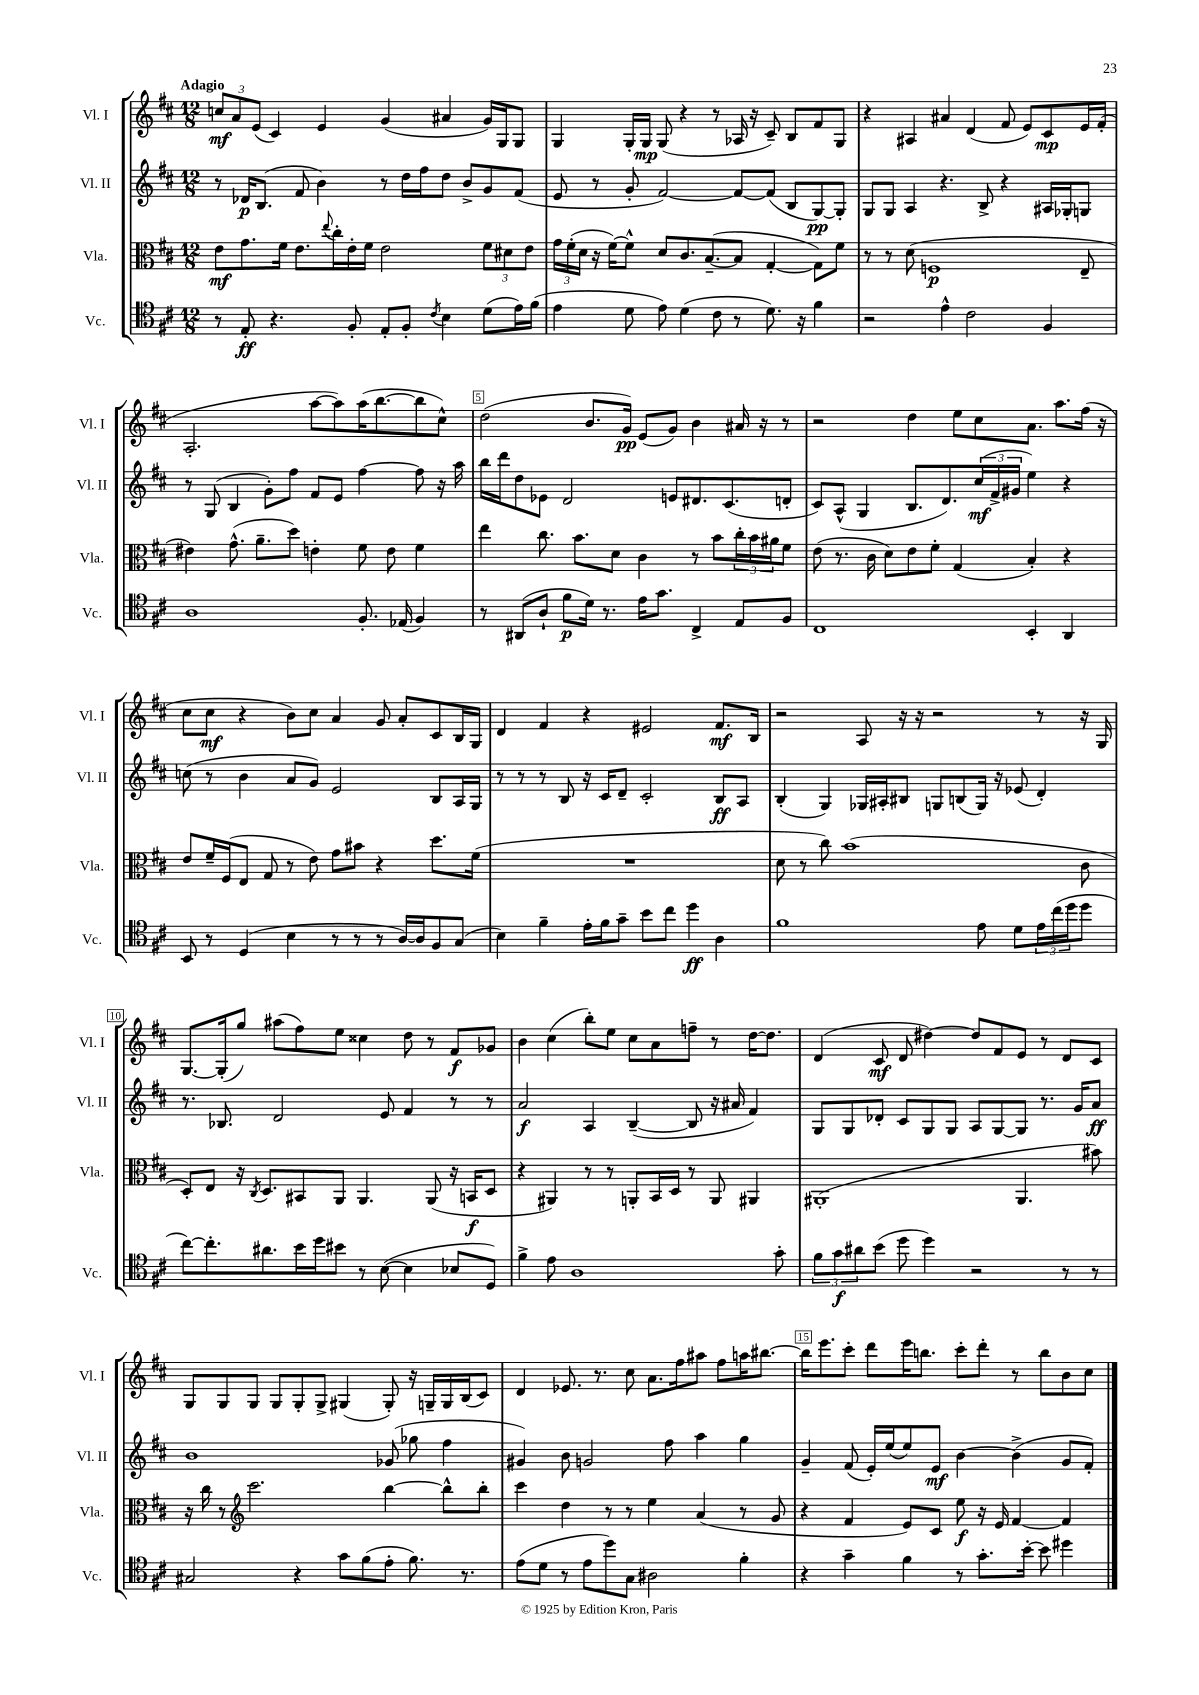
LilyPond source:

<<
\new StaffGroup <<
\new Staff = "s0" \with { instrumentName = "Vl. I" shortInstrumentName = "Vl. I" } {
    \clef treble \key d \major \numericTimeSignature \time 12/8 \tempo "Adagio"
    \tuplet 3/2 { c''8\mf a'8 e'8( } cis'4) e'4 g'4( ais'4 g'16) g16 g8 |
    g4 g16-. g16\mp g8( r4 r8 aes16 r16 cis'8--) b8 fis'8 g8 |
    r4 ais4 ais'4 d'4( fis'8 e'8) cis'8\mp e'16 fis'16-.( |
    a2.-. a''8~ a''8) a''16( b''8.~ b''8 cis''8-^) |
    d''2( b'8. g'16\pp) e'8( g'8) b'4 ais'16 r16 r8 |
    r2 d''4 e''8 cis''8 a'8. a''8. fis''16( r16 |
    cis''8 cis''8\mf r4 b'8) cis''8 a'4 g'8 a'8-. cis'8 b16 g16 |
    d'4 fis'4 r4 eis'2 fis'8.\mf b16 |
    r2 a8 r16 r16 r2 r8 r16 g16 |
    g8.~ g16-.( g''8) ais''8( fis''8) e''8 cisis''4 d''8 r8 fis'8\f ges'8 |
    b'4 cis''4( b''8-.) e''8 cis''8 a'8 f''8-- r8 d''16~ d''8. |
    d'4( cis'8\mf d'8 dis''4~) dis''8 fis'8 e'8 r8 d'8 cis'8 |
    g8 g8 g8 g8 g8-. g8-> gis4( gis8-.) r16 g16-- g16 b16( cis'8) |
    d'4 ees'8. r8. cis''8 a'8. fis''16 ais''8 fis''8 a''16 bis''8.~ |
    bis''16 e'''8. cis'''8-. d'''8 e'''16 b''8. cis'''8-. d'''8-. r8 b''8 b'8 cis''8 \bar "|." |
}
\new Staff = "s1" \with { instrumentName = "Vl. II" shortInstrumentName = "Vl. II" } {
    \clef treble \key d \major \numericTimeSignature \time 12/8
    r8 des'16\p b8.( fis'8 b'4) r8 d''16 fis''16 d''8 b'8-> g'8 fis'8( |
    e'8 r8 g'8-. fis'2~) fis'8~ fis'8( b8 g8~\pp) g8-. |
    g8 g8 a4 r4. b8-> r4 ais16 ges16-. g8 |
    r8 g8( b4 g'8-.) fis''8 fis'8 e'8 fis''4~ fis''8 r16 a''16 |
    b''16 d'''16 d''8 ees'8 d'2 e'8 dis'8. cis'8.( d'8-. |
    cis'8) a8-^( g4 b8. d'8.) \tuplet 3/2 { cis''16\mf( fis'16-> gis'16 } e''4) r4 |
    c''8( r8 b'4 a'8 g'8) e'2 b8 a16 g16 |
    r8 r8 r8 b8 r16 cis'16 d'8-- cis'2-. b8\ff a8 |
    b4-.( g4) ges16 ais16-. bis8 g8 b8( g16) r16 ees'8( d'4-.) |
    r8. bes8. d'2 e'8 fis'4 r8 r8 |
    a'2\f a4 b4~--( b8 r16 ais'16 fis'4) |
    g8 g8 des'8-. cis'8 g8 g8 a8 g8~ g8 r8. g'16 a'8\ff |
    b'1 ges'8( ges''8 fis''4 |
    gis'4) b'8 g'2 fis''8 a''4 g''4 |
    g'4-- fis'8( e'16-.) e''16( e''8) e'8\mf b'4~ b'4->( g'8 fis'8-.) \bar "|." |
}
\new Staff = "s2" \with { instrumentName = "Vla." shortInstrumentName = "Vla." } {
    \clef alto \key d \major \numericTimeSignature \time 12/8
    e'8\mf g'8. fis'16 e'8. \appoggiatura { e''8 } cis''16-. e'16-. fis'16 e'2 \tuplet 3/2 { fis'8 dis'8 e'8 } |
    \tuplet 3/2 { g'16 fis'16-.( d'16 } r16 fis'16~) fis'8-^ d'8 cis'8. b8.~--( b8 g4~-. g8) fis'8 |
    r8 r8 d'8( f1\p e8-- |
    eis'4) g'8.-^( a'8.-- d''8) e'4-. fis'8 e'8 fis'4 |
    e''4 cis''8. b'8. d'8 cis'4 r8 b'8 \tuplet 3/2 { cis''16-. b'16 ais'16 } fis'8 |
    e'8( r8. cis'16 d'8) e'8 fis'8-. g4( b4-.) r4 |
    e'8 fis'16-- fis16( e8 g8 r8 e'8) g'8 bis'8 r4 d''8. fis'16( |
    R1. |
    d'8 r8 cis''8) b'1( cis'8 |
    d8-.) e8 r16 \acciaccatura { cis8 } d8. bis,8 a,8 a,4. a,8( r16 b,16\f d8 |
    r4 ais,4) r8 r8 a,8-. b,16 d16 r8 a,8 ais,4 |
    ais,1-.( ais,4. bis'8) |
    r16 cis''16 r8 \clef treble cis'''2. b''4~ b''8-^ b''8-. |
    cis'''4 d''4 r8 r8 e''4 a'4( r8 g'8 |
    r4 fis'4 e'8) cis'8 e''8\f r16 e'16 fis'4~ fis'4 \bar "|." |
}
\new Staff = "s3" \with { instrumentName = "Vc." shortInstrumentName = "Vc." } {
    \clef tenor \key d \major \numericTimeSignature \time 12/8
    r8 e8-.\ff r4. fis8-. e8-. fis8-. \acciaccatura { cis'8 } b4 d'8( e'16) fis'16( |
    e'4 d'8 e'8) d'4( cis'8 r8 d'8.) r16 fis'4 |
    r2 e'4-^ cis'2 fis4 |
    a1 fis8.-. ees16( fis4) |
    r8 ais,8( a8-! fis'8\p d'16) r8. e'16 g'8. cis4-> e8 fis8 |
    cis1 b,4-. a,4 |
    b,8 r8 d4( b4 r8 r8 r8 a16~) a16 fis8 g8( |
    b4) fis'4-- e'16-. fis'16 g'8-- b'8 cis''8 d''4\ff a4 |
    fis'1 e'8 d'8 \tuplet 3/2 { e'16 cis''16( d''16 } d''8 |
    cis''8~) cis''8.-. ais'8. b'16 d''16 bis'8 r8 b8~( b4 bes8 d8) |
    fis'4-> e'8 a1 g'8-. |
    \tuplet 3/2 { fis'8 g'8\f ais'8 } b'8( d''8 d''4) r2 r8 r8 |
    gis2 r4 g'8 fis'8( e'8-. fis'8.) r8. |
    e'8( d'8 r8 e'8 d''8) g8 ais2 fis'4-. |
    r4 g'4-- fis'4 r8 g'8.-. b'16~-. b'8 dis''4 \bar "|." |
}
>>
>>
\layout { \context { \Score \override BarNumber.break-visibility = ##(#f #t #t) barNumberVisibility = #(every-nth-bar-number-visible 5) \override BarNumber.stencil = #(make-stencil-boxer 0.1 0.3 ly:text-interface::print) } }
